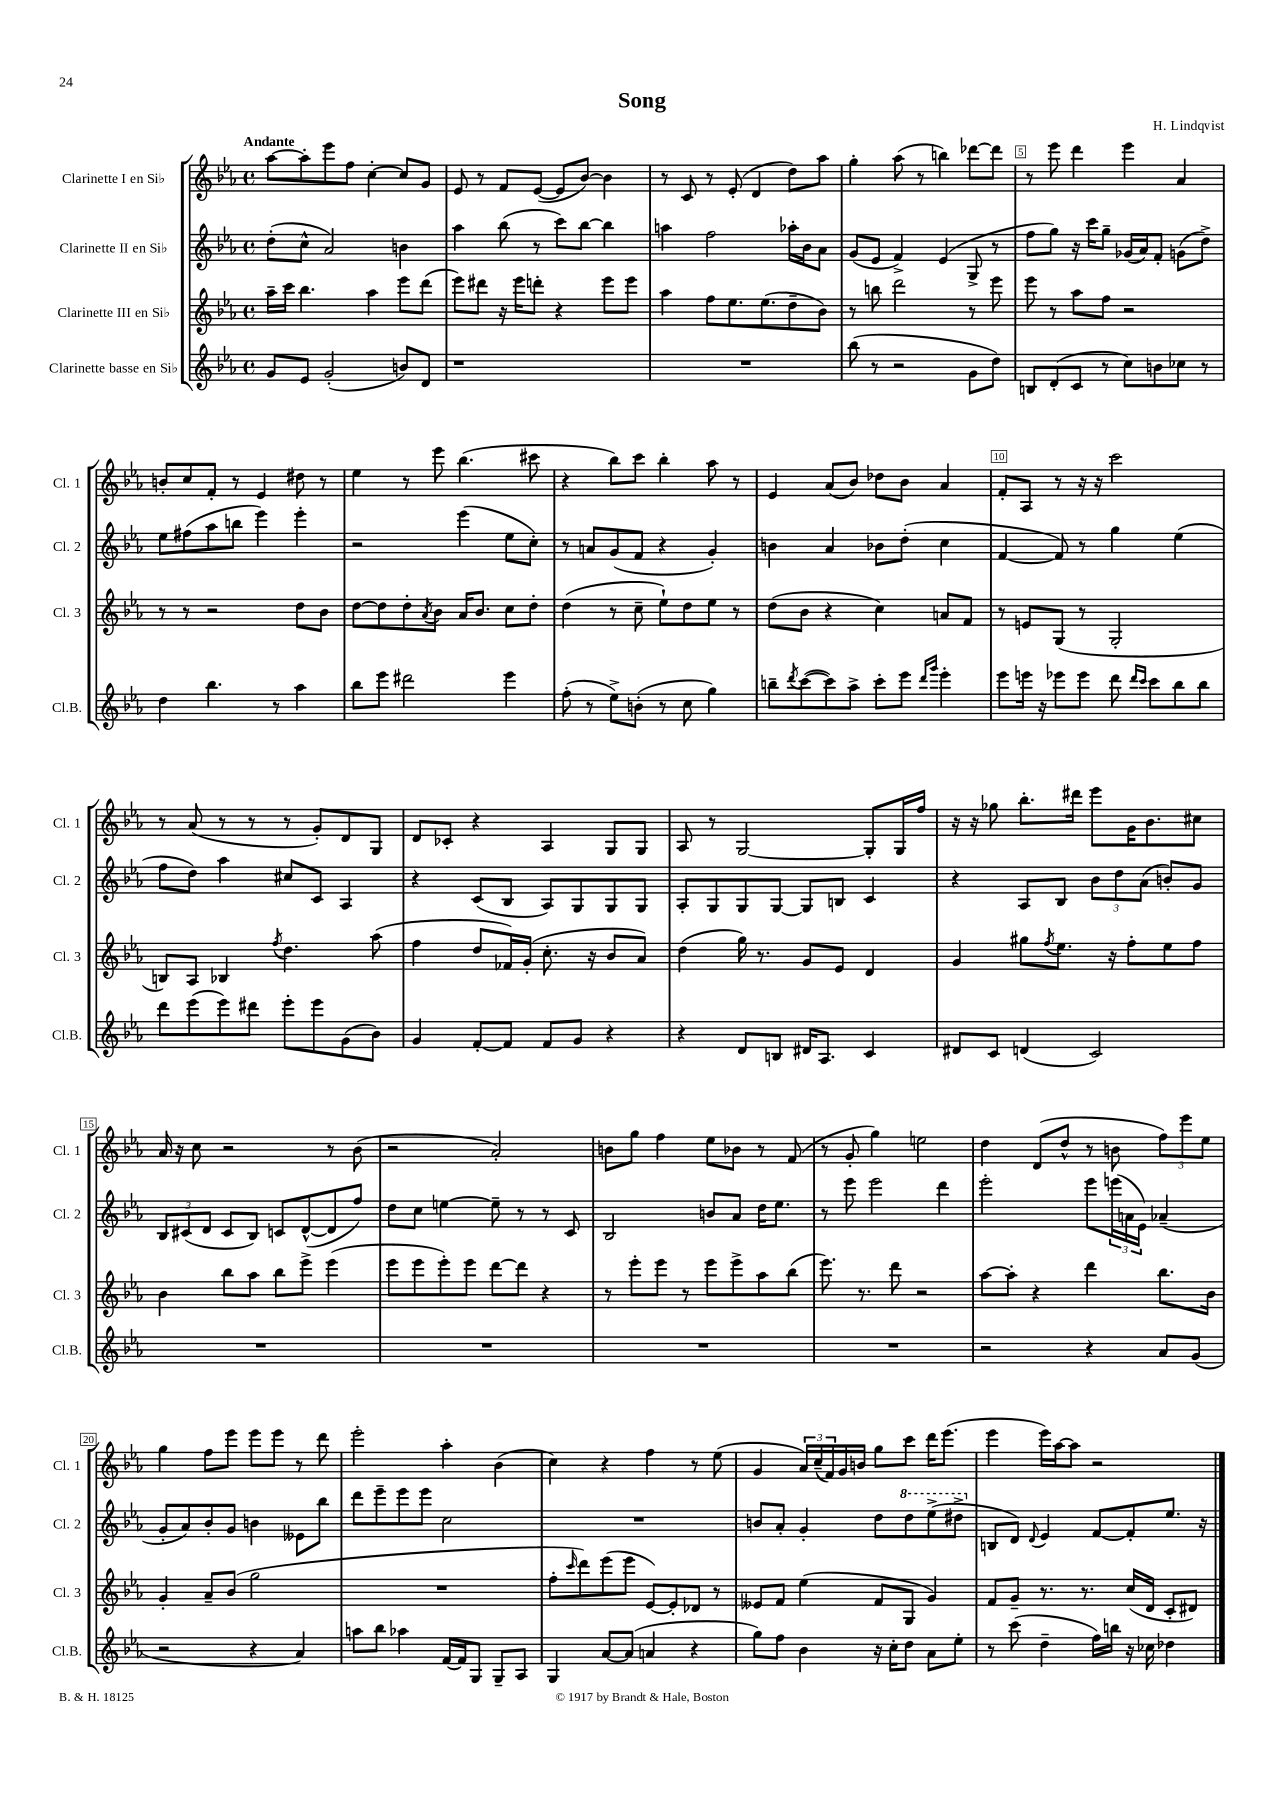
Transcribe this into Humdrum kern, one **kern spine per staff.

**kern	**kern	**kern	**kern
*staff4	*staff3	*staff2	*staff1
*clefG2	*clefG2	*clefG2	*clefG2
*k[b-e-a-]	*k[b-e-a-]	*k[b-e-a-]	*k[b-e-a-]
*M4/4	*M4/4	*M4/4	*M4/4
*met(c)	*met(c)	*met(c)	*met(c)
8g	16aa-~	(8dd'	[8aa-
.	16ccc	.	.
8e-	4.bb-	8cc^^	8aa-']
(2g'	.	2a-)	8eee-
.	.	.	8ff
.	4aa-	.	[4cc'
8b)	8eee-	4b	8cc]
8d	(8ddd	.	8g
=	=	=	=
1r	8eee-)	4aa-	8e-
.	8ddd#	.	8r
.	16r	(8bb-	8f
.	16eee-	.	.
.	8ddd'	8r	([8e-
.	4r	8ccc)	8e-]
.	.	[8bb-	[8b-)
.	8eee-	4bb-]	4b-]
.	8eee-	.	.
=	=	=	=
1r	4aa-	4aa	8r
.	.	.	8c
.	8ff	2ff	8r
.	8.ee-	.	(8e-'
.	.	.	4d
.	(8.ee-	.	.
.	8dd~	16aa-'	8dd)
.	.	16b-	.
.	8b-)	8a-	8aa-
=	=	=	=
(8bb-	8r	(8g	4gg'
8r	8bb	8e-	.
2r	2ddd	4f^)	(8aa-
.	.	.	8r
.	.	(4e-	4bb)
8g	8r	8G^	[8ddd-
8dd)	8eee-	8r	8ddd-]
=	=	=	=
8B	8eee-	8ff	8r
(8d'	8r	8gg)	8eee-
8c	8aa-	16r	4ddd
.	.	16ccc	.
8r	8ff	8gg~	.
8cc)	2r	(16g-	4eee-
.	.	16a-)	.
8b	.	8f'	.
8cc-	.	(8g	4a-
8r	.	8dd^)	.
=	=	=	=
4dd	8r	8ee-	8b'
.	8r	(8ff#	8cc
4.bb-	2r	8aa-	8f'
.	.	8bb	8r
.	.	4eee-)	4e-
8r	.	.	.
4aa-	8dd	4eee-'	8dd#
.	8b-	.	8r
=	=	=	=
8bb-	[8dd	2r	4ee-
8eee-	8dd]	.	.
2ddd#	8dd'	.	8r
.	8qa-	.	.
.	8b-	.	8eee-
.	16a-	(4eee-	(4.bb-
.	8.b-	.	.
4eee-	8cc	8ee-	.
.	8dd'	8cc')	8ccc#
=	=	=	=
(8ff'	(4dd	8r	4r
8r	.	8a	.
8ee-^)	8r	(8g	8bb-)
(8b'	8cc~	8f	8ccc
8r	8ee-`)	4r	4bb-'
8cc	8dd	.	.
4gg)	8ee-	4g')	8aa-
.	8r	.	8r
=	=	=	=
8bb~	(8dd	4b	4e-
8qddd	.	.	.
([8ccc	8b-	.	.
8ccc])	4r	4a-	(8a-
8aa-^	.	.	8b-)
8ccc'	4cc)	8b-	8dd-
8eee-	.	(8dd'	8b-
16qqddd	.	.	.
16qqggg	.	.	.
4eee-'	8a	4cc	4a-
.	8f	.	.
=	=	=	=
8eee-	8r	[4f	8f'
16eee	8e	.	8A-
16r	.	.	.
8eee-	(8G	8f])	8r
8eee-	8r	8r	16r
.	.	.	16r
8ddd	2G'	4gg	2ccc
16qqddd	.	.	.
16qqccc	.	.	.
8ccc	.	.	.
8bb-	.	(4ee-	.
8bb-	.	.	.
=	=	=	=
8ddd	8B)	8ff	8r
(8eee-	8A-	8dd)	(8a-
8eee-)	4B-	4aa-	8r
8ddd#	.	.	8r
.	8qff	.	.
8eee-'	4.dd	8cc#	8r
8eee-	.	8c	8g')
(8g	.	4A-	8d
8b-)	(8aa-	.	8G
=	=	=	=
4g	4ff	4r	8d
.	.	.	8c-'
[8f'	8dd	(8c	4r
8f]	16f-)	8B-	.
.	(16g'	.	.
8f	8.cc'	8A-)	4A-
8g	.	8G	.
.	16r	.	.
4r	8b-	8G	8G
.	8a-)	8G	8G
=	=	=	=
4r	(4dd	8A-'	8A-
.	.	8G	8r
8d	16gg)	8G	[2G
.	8.r	.	.
8B	.	[8G	.
16d#	8g	8G]	.
8.A-	.	.	.
.	8e-	8B	.
4c	4d	4c	8G']
.	.	.	16G
.	.	.	16ff
=	=	=	=
8d#	4g	4r	16r
.	.	.	16r
8c	.	.	8gg-
(4d	8gg#	8A-	8.bb-'
.	8qff	.	.
.	8.ee-	8B-	.
.	.	.	16ddd#
2c)	.	12b-	8eee-
.	16r	.	.
.	.	12dd	.
.	8ff'	.	16g
.	.	(12a-	.
.	.	.	8.b-
.	8ee-	8b')	.
.	8ff	8g	8cc#
=	=	=	=
1r	4b-	12B-	16a-
.	.	.	16r
.	.	(12c#	.
.	.	.	8cc
.	.	12d	.
.	8bb-	8c#	2r
.	8aa-	8B-)	.
.	8bb-	8c	.
.	8eee-^	([8d^^	.
.	(4eee-	8d]	8r
.	.	8ff)	(8b-
=	=	=	=
1r	8eee-	8dd	2r
.	8eee-	8cc	.
.	8eee-')	[4ee	.
.	8eee-	.	.
.	[8ddd	8ee~]	2a-')
.	8ddd]	8r	.
.	4r	8r	.
.	.	8c	.
=	=	=	=
1r	8r	2B-	8b
.	8eee-'	.	8gg
.	8eee-	.	4ff
.	8r	.	.
.	8eee-	8b	8ee-
.	8eee-^	8a-	8b-
.	8aa-	16dd	8r
.	.	8.ee-	.
.	(8bb-	.	(8f
=	=	=	=
1r	8.eee-)	8r	8r
.	.	8eee-	8g'
.	8.r	.	.
.	.	2eee-	4gg)
.	8ddd	.	.
.	2r	.	2ee
.	.	4ddd	.
=	=	=	=
2r	[8aa-	2eee-'	4dd
.	8aa-']	.	.
.	4r	.	(8d
.	.	.	8dd^^
4r	4ddd	8eee-	8r
.	.	(24eee	8b
.	.	24a	.
.	.	24e-)	.
8a-	8.bb-	(4a-~	12ff)
.	.	.	12eee-
(8g	.	.	.
.	.	.	12ee-
.	16b-	.	.
=	=	=	=
2r	4g'	8g'	4gg
.	.	8a-)	.
.	8a-~	8b-'	8ff
.	(8b-	8g	8eee-
4r	2gg	4b	8eee-
.	.	.	8eee-
4a-)	.	8e--	8r
.	.	8bb-	8ddd
=	=	=	=
8aa	1r	8ddd	2eee-'
8bb-	.	8eee-~	.
4aa-	.	8eee-	.
.	.	8eee-	.
[16f	.	2cc	4aa-'
16f]	.	.	.
8G	.	.	.
8G~	.	.	(4b-
8A-	.	.	.
=	=	=	=
4G	8ff'	1r	4cc)
.	16qqccc	.	.
.	8ddd)	.	.
[8a-	(8eee-	.	4r
(8a-]	8eee-	.	.
4a	[8e-)	.	4ff
.	8e-']	.	.
4r	8d-	.	8r
.	8r	.	(8ee-
=	=	=	=
8gg)	8e--	8b	4g
8ff	8f	8a-'	.
4b-	(4ee-	4g'	24a-)
.	.	.	(24cc~
.	.	.	24f)
.	.	.	16g
.	.	.	16b
16r	8f	8dd	8gg
16cc'	.	.	.
8dd	8G	8ddd	8ccc
8a-	4g)	(8eee-^	16ddd
.	.	.	(8.eee-
8ee-'	.	8ddd#^	.
=	=	=	=
8r	8f	8B	4eee-
(8ccc	8g~	8d)	.
.	.	8qqd	.
4dd~	8.r	4e-	16eee-)
.	.	.	[16aa-
.	.	.	8aa-]
.	8.r	.	.
16ff)	.	[8f	2r
16bb	.	.	.
16r	(16cc	8f']	.
16cc-	16d	.	.
4dd-	8c'	8.ee-	.
.	8d#)	.	.
.	.	16r	.
==	==	==	==
*-	*-	*-	*-
